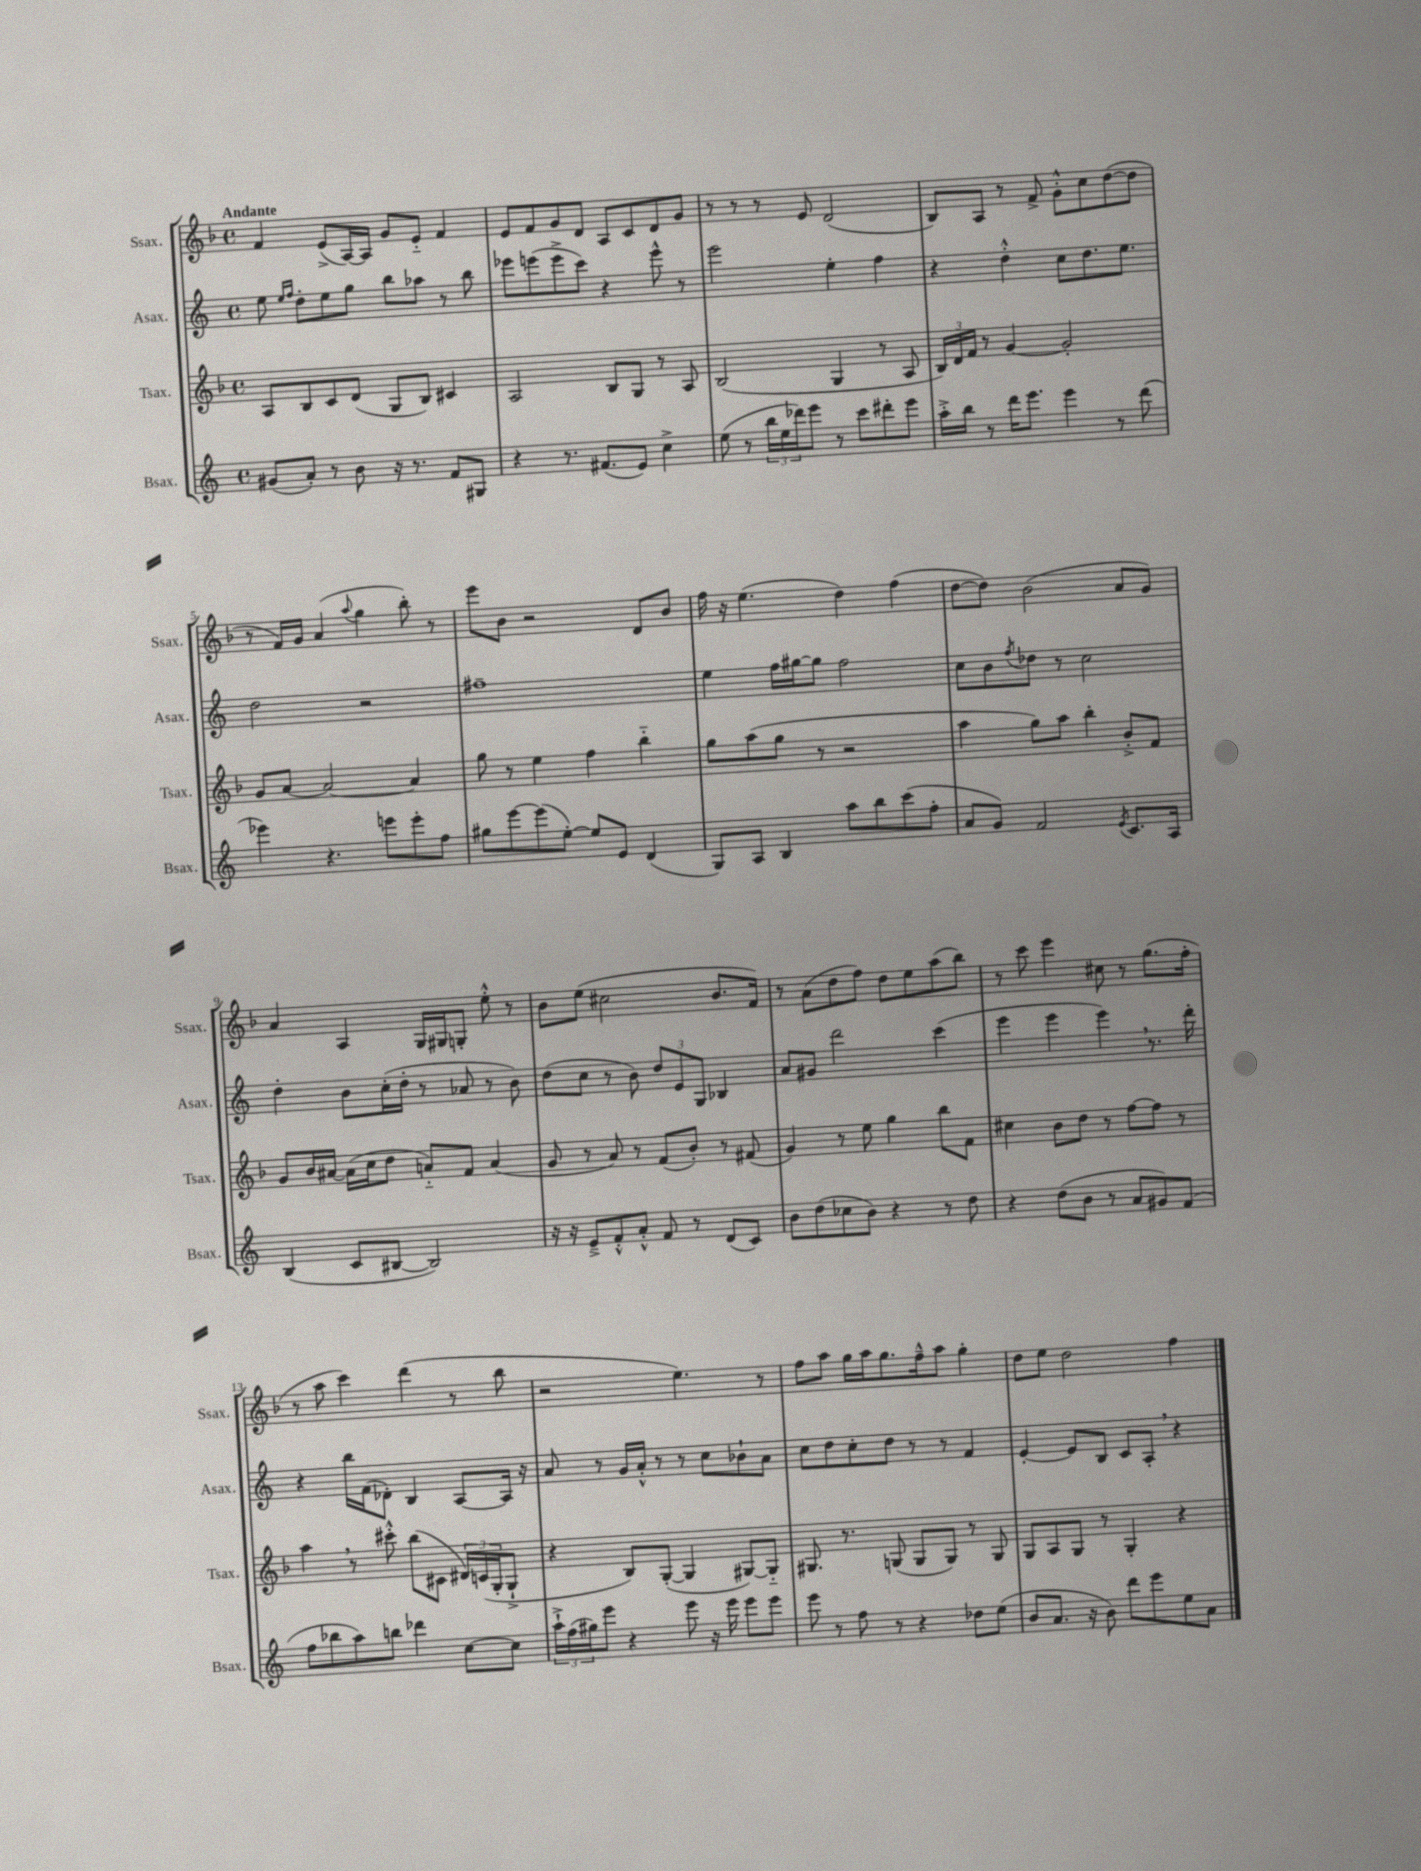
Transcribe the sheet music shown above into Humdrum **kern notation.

**kern	**kern	**kern	**kern
*part4	*part3	*part2	*part1
*staff4	*staff3	*staff2	*staff1
*I"Bsax.	*I"Tsax.	*I"Asax.	*I"Ssax.
*I'Bsax.	*I'Tsax.	*I'Asax.	*I'Ssax.
*clefG2	*clefG2	*clefG2	*clefG2
*k[]	*k[b-]	*k[]	*k[b-]
*M4/4	*M4/4	*M4/4	*M4/4
*met(c)	*met(c)	*met(c)	*met(c)
=1	=1	=1	=1
!	!	!	!LO:TX:a:B:t=Andante
(8g#X/L	8A/L	8ee\	4f/
.	.	16qqee/LL	.
.	.	16qqff/JJ	.
8a'/J)	8B-/	8dd'\L	.
8r	8c/	8ee\	(8e^/L
8b\	(8d/J	8gg\J	[16A/L)
.	.	.	16A/JJ]
16r	8G/L	8bb\L	8g/L
8.r	.	.	.
.	8B-/J)	8aa-X\J	8e/J
8f/L	4c#X/	8r	4f/
8G#X/J	.	8bb\	.
=2	=2	=2	=2
4r	2A/	8eee-X\L	8e/L
.	.	(8eeen\	8f/
8.r	.	8eee^\	8g/
.	.	8ccc\J)	8d/J
(8.f#X/L	.	.	.
.	8B-/L	4r	8A/L
8e/J)	8G/J	.	8c/
4cc^\	8r	8eee^^\	8d/
.	8A/	8r	8g/J
=3	=3	=3	=3
(8ee\	(2B-/	2eee\	8r
8r	.	.	8r
24bb\LL	.	.	8r
24ee\	.	.	.
24ddd-X\J)	.	.	.
8eee\J	.	.	8e/
8r	4G/	4ee'\	(2d/
8ccc\L	.	.	.
8ddd#X'\	8r	4ff\	.
8eee\J	8A/	.	.
=4	=4	=4	=4
16aa'^\LL	24B-/LL)	4r	8B-/L)
.	24d/	.	.
16bb\JJ	.	.	.
.	24f/JJ	.	.
8r	8r	.	8A/J
16ddd\KL	[4g/	4dd'^^\	8r
8.eee\J	.	.	.
.	.	.	8f^/
4eee\	2g'/]	8cc\L	8g'^^\L
.	.	8.dd\	8cc\
8r	.	.	([8dd\
.	.	8.ee\J	.
(8ddd\	.	.	8dd\J]
!!LO:LB:g=z
=5	=5	=5	=5
4eee-X\)	8g/L	2dd\	8r
.	[8a/J	.	16f/LL)
.	.	.	16g/JJ
4.r	2a/_	.	(4a/
.	.	.	8qqaa/
.	.	2r	4gg\
8eeen\L	.	.	.
8eee'\	4a/]	.	8bb-'\)
8ff\J	.	.	8r
=6	=6	=6	=6
8gg#X\L	8gg\	1ff#X~	8eee\L
[8eee\	8r	.	8b-\J
(8eee\]	4ee\	.	2r
[8ee'\J)	.	.	.
8ee/L]	4ff\	.	.
8e/J	.	.	.
(4d/	4bb-\	.	8d/L
.	.	.	8b-/J
=7	=7	=7	=7
8G/L)	8gg\L	4ee\	16ff\
.	.	.	16r
8A/J	(8aa\	.	(4.ee\
4B/	8gg\J	16ff\LL	.
.	.	[16gg#X\J	.
.	8r	8gg#\J]	.
8aa\L	2r	2ff\	4dd\)
8bb\	.	.	.
(8ccc\	.	.	(4ff\
8ff'\J	.	.	.
=8	=8	=8	=8
8a/L	4aa\	8cc\L	[8dd\L
8g/J)	.	8b\	8dd\J])
.	.	8qff/	.
2f/	8gg\L)	8dd-X\J	(2b-\
.	8aa\J	8r	.
.	4bb-'\	2cc\	.
8qe/	.	.	.
8.c/L	8b-'^/L	.	8a/L
.	8f/J	.	8g/J)
16A/Jk	.	.	.
!!LO:LB:g=z
=9	=9	=9	=9
(4B/	8g/L	4dd'\	4a/
.	16b-/L	.	.
.	[16a#X/JJ	.	.
8c/L	(16a#\LL]	8b\L	4A/
.	16cc\J	.	.
[8B#X/J	8dd\J	(16cc'\L	.
.	.	16dd'\JJ	.
2B#/])	8an/L)	8r	16G/LL
.	.	.	16G#X/J
.	8f/J	8a-X/	8Gn'/J
.	(4a/	8r	8ee'^^\
.	.	8b\)	8r
=10	=10	=10	=10
16r	8g/	(8dd\L	8b-\L
16r	.	.	.
8e~^/L	8r	8cc\J	(8ee\J
8f'^^/	8a/)	8r	2cc#X\
8a'^^/J	8r	8b\)	.
8f/	(8f/L	12dd/L	.
.	.	12e/	.
8r	8b-'/J)	.	.
.	.	12G/J	.
(8d/L	8r	4B-X/	8.b-/L
8c/J)	(8f#X/	.	.
.	.	.	16f/Jk)
=11	=11	=11	=11
8b\L	4g/)	8a/L	8r
(8dd\	.	8g#X/J	(8a\L
8cc-X\	8r	2ddd\	8dd\
8b\J)	8ee\	.	8ff\J)
4r	4gg\	.	8dd\L
.	.	.	8ee\
8r	8bb-\L	(4ccc\	(8aa\
8dd\	8f\J	.	8bb-\J)
=12	=12	=12	=12
4r	4cc#X\	4eee\	8r
.	.	.	8ccc\
(8dd\L	8b-\L	4eee\	4eee\
8b\J	8dd\J	.	.
8r	8r	4eee,\)	8cc#X\
8a/L	[8ff\L	.	8r
8g#X/)	8ff\J]	8.r	(8.gg\L
(8f/J	8r	.	.
.	.	16ddd'\	16ff'\Jk
!!LO:LB:g=z
=13	=13	=13	=13
8ff\L	4aa,\	4r	8r
8bb-X\	.	.	8aa\
8aa\)	8r	16bb\LL	4ccc\)
.	.	(16f\J	.
8bbn\J	8ccc#X'^^\	8d-X'\J)	.
4ddd-X\	(8bb-\L	4B/	(4ddd\
.	8c#X\J	.	.
[8cc\L	24d#X/LL)	[8A/L	8r
.	(24cn/	.	.
.	24G'/J	.	.
8cc\J]	8G`^/J	16A/Jk]	8bb-\
.	.	16r	.
=14	=14	=14	=14
24aa`^\LL	4r	8a/	2r
(24ff\	.	.	.
24gg#X\J)	.	.	.
8eee\J	.	8r	.
4r	8B-/L)	16g/LL	.
.	.	16a'^^/JJ	.
.	([8G'/J	8r	.
8eee\	4G/]	8r	4.ee\)
16r	.	8cc\L	.
16eee\	.	.	.
8eee\L	[8G#X/L)	8b-X`\	.
8eee\J	8G#/J]	8a\J	8r
=15	=15	=15	=15
8eee\	8.G#X/	8cc\L	8ff\L
8r	.	8dd\	8aa\J
.	8.r	.	.
8ff\	.	8cc'\	16gg\LL
.	.	.	16aa\J
8r	(8Gn/	8dd\J	8.gg\
4r	8G/L	8r	.
.	.	.	16ff~^^\k
.	8G/J)	8r	8aa\J
8dd-X\L	8r	4f/	4gg'\
(8ee\J	8G/	.	.
=16	=16	=16	=16
8b/L	8G/L	[4e'/	8dd\L
8.a/J	8A/	.	8ee\J
.	8G/J	8e/L]	2dd\
16r	.	.	.
8b\)	8r	8B/J	.
8ddd\L	4G'/	8c/L	.
8eee\	.	8A',/J	.
8ee\	4r	4r	4ff\
8a\J	.	.	.
==	==	==	==
*-	*-	*-	*-
